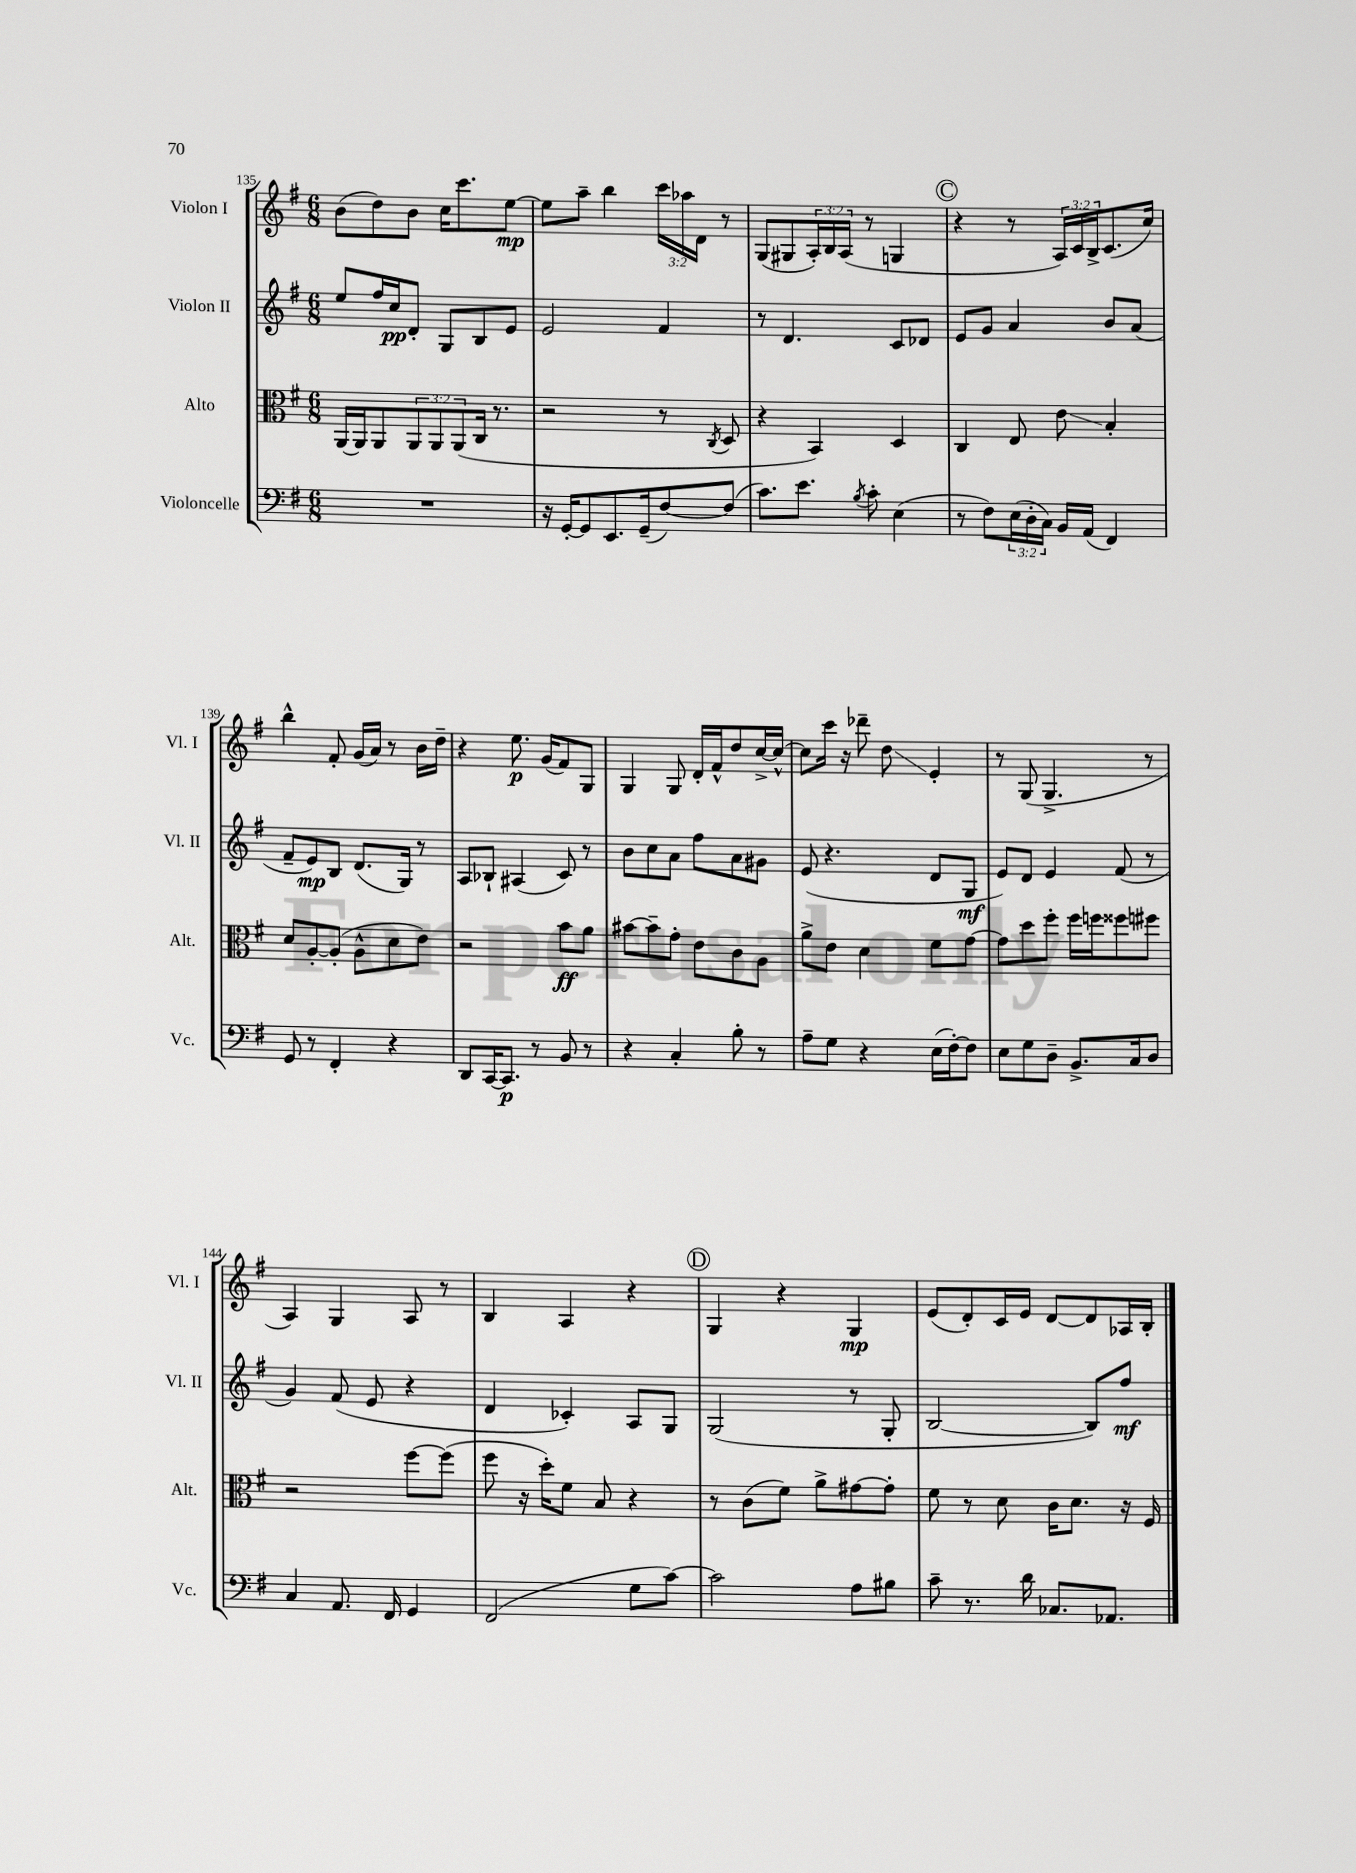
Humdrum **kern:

**kern	**kern	**kern	**kern
*staff4	*staff3	*staff2	*staff1
*clefF4	*clefC3	*clefG2	*clefG2
*k[f#]	*k[f#]	*k[f#]	*k[f#]
*M6/8	*M6/8	*M6/8	*M6/8
2.r	[16AA	8ee	(8b
.	16AA]	.	.
.	8AA	16ff#	8dd)
.	.	16cc	.
.	12AA	8d'	8b
.	12AA	.	.
.	.	8G	16cc
.	(12AA	.	.
.	.	.	8.ccc
.	16C	8B	.
.	8.r	.	.
.	.	8e	[8ee
=	=	=	=
16r	2r	2e	8ee]
[16GG'	.	.	.
8GG]	.	.	8aa~
8.EE	.	.	4bb
(16GG~	.	.	.
[8F#)	8r	4f#	24ccc
.	.	.	24aa-
.	.	.	24d
.	8qC	.	.
(8F#]	8D	.	8r
=	=	=	=
8.c)	4r	8r	(8G
.	.	4.d	8G#
8.e	.	.	.
.	4BB)	.	24A')
.	.	.	24B
.	.	.	(24A
8qB	.	.	.
8c'	.	.	8r
(4E	4D	8c	4G
.	.	8d-	.
=	=	=	=
8r	4C	8e	4r
8F#)	.	8g	.
(24E	8E	4a	8r
24D'	.	.	.
24C)	.	.	.
16BB	8e	.	24A)
.	.	.	24c
(16AA	.	.	.
.	.	.	24B^
4FF#)	4B'	8b	(8.c
.	.	(8a	.
.	.	.	16cc)
=	=	=	=
8GG	8d	8f#~	4bb^^
8r	[8A'	8e)	.
4FF#'	(8A']	8B	8f#'
.	8A^^	(8.d	(16g
.	.	.	16a)
4r	8d	.	8r
.	.	16G)	.
.	8e)	8r	16b
.	.	.	16dd~
=	=	=	=
8DD	2r	8A	4r
[16CC	.	8B-`	.
8.CC]	.	.	.
.	.	(4A#	8.ee
8r	.	.	.
.	.	.	(16g
8BB	8b	8c)	8f#)
8r	8a	8r	8G
=	=	=	=
4r	[8b#	8b	4G
.	8b#~]	8cc	.
4C'	8g'	8a	8G
.	8e	8ff#	16d'
.	.	.	16f#^^
8B'	8c	8a	8dd
8r	8A	8g#	[16cc^
.	.	.	16cc^^_
=	=	=	=
8A~	8a^	(8e	8cc]
8G	8e	4.r	16ccc
.	.	.	16r
4r	4d	.	8ddd-~
.	.	.	8dd
(16E	8f#	8d	4e'
[16F#')	.	.	.
8F#]	[8g	8G	.
=	=	=	=
8E	8g]	8e)	8r
8G	8dd	8d	(8G
8D~	8ff#'	4e	4.G^
8.BB^	16ff#	.	.
.	16ff	.	.
.	8ff##	(8f#	.
16C	.	.	.
8D	8ff#	8r	8r
=	=	=	=
4C	2r	4g)	4A)
8.AA	.	(8f#	4G
.	.	8e	.
16FF#	.	.	.
4GG	[8ff#	4r	8A
.	(8ff#]	.	8r
=	=	=	=
(2FF#	8ff#	4d	4B
.	16r	.	.
.	16dd')	.	.
.	8f#	4c-')	4A
.	8B	.	.
8G	4r	8A	4r
[8c)	.	8G	.
=	=	=	=
2c]	8r	(2G	4G
.	(8c	.	.
.	8f#)	.	4r
.	8a^	.	.
8A	[8g#	8r	4G
8B#	8g#']	8G'	.
=	=	=	=
8c~	8f#	[2B	(8e
8.r	8r	.	8d')
.	8d	.	16c
16d	.	.	16e
8.C-	16c	.	[8d
.	8.d	.	.
.	.	8B])	8d]
8.AA-	.	.	.
.	16r	8ff#	16A-
.	16F#	.	16B'
==	==	==	==
*-	*-	*-	*-
